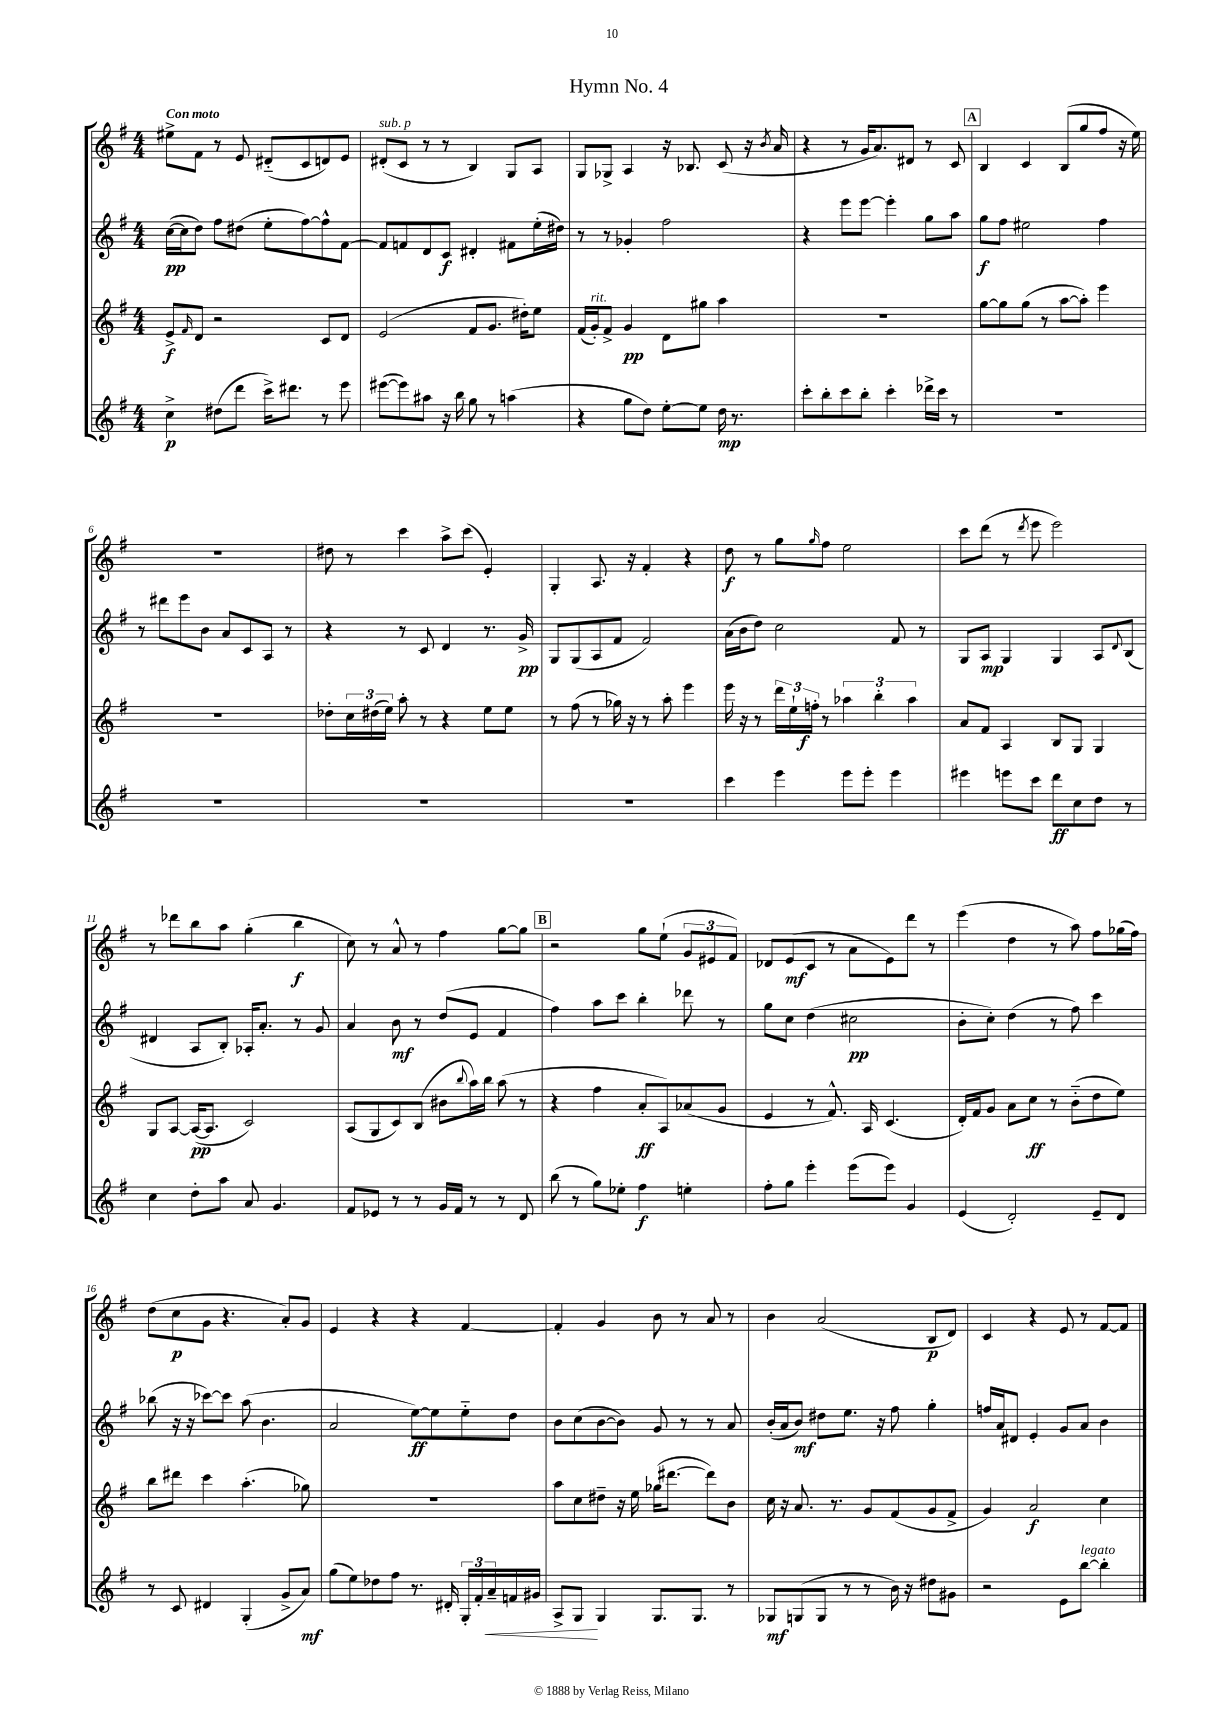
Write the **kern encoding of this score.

**kern	**kern	**kern	**kern
*staff4	*staff3	*staff2	*staff1
*clefG2	*clefG2	*clefG2	*clefG2
*k[f#]	*k[f#]	*k[f#]	*k[f#]
*M4/4	*M4/4	*M4/4	*M4/4
4cc^	8e^	([16cc	8ee#^
.	.	16cc]	.
.	16qqf#	.	.
.	8d	8dd)	8f#
(8dd#	2r	8ff#	8r
8ddd	.	(8dd#	8e
16ccc^)	.	8ee'	(8d#'~
8.ddd#	.	.	.
.	.	[8ff#)	8c
8r	8c	8ff#^^]	8d)
8eee	8d	[8f#	8e
=	=	=	=
([8eee#	(2e	8f#]	(8d#'
8eee#])	.	8f	8c
8aa#	.	8d	8r
16r	.	8c	8r
16bb	.	.	.
8gg	8f#	4d#'	4B)
8r	8.g	.	.
(4aa	.	8f#	8G
.	16dd#')	.	.
.	8ee	(16ee'	8A
.	.	16dd#)	.
=	=	=	=
4r	(16f#	8r	8G
.	16g')	.	.
.	8f#^	8r	8G-^
8gg	4g	4g-'	4A
8dd)	.	.	.
[8ee'	8d	2ff#	16r
.	.	.	8.B-
8ee]	8gg#	.	.
16dd	4aa	.	(8c
8.r	.	.	.
.	.	.	16r
.	.	.	8qb
.	.	.	16a
=	=	=	=
8ccc'	1r	4r	4r
8bb'	.	.	.
8ccc	.	8eee	8r
8bb'	.	[8eee	16g
.	.	.	8.a)
4ccc'	.	4eee']	.
.	.	.	8d#
16ddd-^	.	8gg	8r
16ccc	.	.	.
8r	.	8aa	8c
=	=	=	=
1r	[8gg	8gg	4B
.	8gg]	8ff#	.
.	(8gg	2ee#	4c
.	8r	.	.
.	[8aa	.	(8B
.	8aa'])	.	8gg
.	4eee	4ff#	8ff#
.	.	.	16r
.	.	.	16ee)
=	=	=	=
1r	1r	8r	1r
.	.	8ddd#	.
.	.	8eee	.
.	.	8b	.
.	.	8a	.
.	.	8c	.
.	.	8A	.
.	.	8r	.
=	=	=	=
1r	8dd-'	4r	8dd#
.	24cc	.	8r
.	(24dd#	.	.
.	24ee)	.	.
.	8aa'	8r	4ccc
.	8r	8c	.
.	4r	4d	8aa^
.	.	.	(8ccc
.	8ee	8.r	4e')
.	8ee	.	.
.	.	16g^	.
=	=	=	=
1r	8r	8G	4G'
.	(8ff#	(8G	.
.	8r	8A	8.A
.	16gg-)	8f#	.
.	16r	.	16r
.	8r	2f#)	4f#'
.	8aa'	.	.
.	4eee	.	4r
=	=	=	=
4ccc	16eee	(16a	8dd
.	16r	16b	.
.	8r	8dd)	8r
4eee	24ddd	2cc	8gg
.	24ee`	.	.
.	24ff'	.	.
.	.	.	16qqgg
.	8r	.	8ff#
8eee	6aa-	.	2ee
8eee'	.	.	.
.	6bb'	.	.
4eee	.	8f#	.
.	6aa-	.	.
.	.	8r	.
=	=	=	=
4eee#	8a	8G	8ccc
.	8f#	8A	(8ddd
8eee	4A	4G	8r
.	.	.	8qddd
8ccc	.	.	8eee
8ddd	8B	4G	2eee)
8cc	8G	.	.
8dd	4G	8A	.
.	.	8qqd	.
8r	.	(8B	.
=	=	=	=
4cc	8G	4d#	8r
.	[8A	.	8ddd-
8dd'	(16A_	8A	8bb
.	8.A]	.	.
8aa	.	8B')	8aa
8a	2c)	16A-'	(4gg'
.	.	8.a'	.
4.g	.	.	.
.	.	8r	4bb
.	.	8g	.
=	=	=	=
8f#	(8A	4a	8cc)
8e-	8G	.	8r
8r	8c)	8b	8a^^
8r	(8B	8r	8r
16g	8b#	(8dd	4ff#
16f#	.	.	.
.	8qqbb	.	.
8r	16aa)	8e	.
.	16bb	.	.
8r	(8aa	4f#	[8gg
8d	8r	.	8gg]
=	=	=	=
(8bb	4r	4ff#)	2r
8r	.	.	.
8gg)	4ff#	8aa	.
8ee-'	.	8ccc	.
4ff#	8a'	4bb'	8gg
.	8A)	.	(8ee`
4ee'	(8a-	8ddd-	12g
.	.	.	12e#
.	8g	8r	.
.	.	.	12f#)
=	=	=	=
8ff#'	4e	8gg	8d-
8gg	.	8cc	(8e
4eee'	8r	(4dd	8c
.	8.f#^^)	.	8r
(8eee	.	2cc#	8a
.	16A	.	.
8eee)	(4.c	.	8e)
4g	.	.	8ddd
.	.	.	8r
=	=	=	=
(4e	16d')	8b'	(4eee
.	16f#	.	.
.	8g	8cc')	.
2d')	8a	(4dd	4dd
.	8cc	.	.
.	8r	8r	8r
.	(8b'~	8ff#)	8aa)
8e~	8dd	4ccc	8ff#
8d	8ee)	.	(16gg-
.	.	.	16ff#)
=	=	=	=
8r	8bb	(8bb-	(8dd
8c	8ddd#	16r	8cc
.	.	16r	.
4d#	4ccc	[8ccc-)	8g
.	.	8ccc-]	4.r
(4G'	(4.aa'	(8aa	.
.	.	4.b	.
8g^	.	.	8a')
8a)	8gg-)	.	8g
=	=	=	=
(8gg	1r	2a	4e
8ee)	.	.	.
8dd-	.	.	4r
8ff#	.	.	.
8.r	.	[8ee)	4r
.	.	8ee]	.
16d#'	.	.	.
24G'	.	8ee'~	[4f#
24f#'	.	.	.
24a~	.	.	.
16f	.	8dd	.
16g#	.	.	.
=	=	=	=
8A^	8aa	8b	4f#']
8G	8cc	(8cc	.
4G	8dd#~	[8b	4g
.	16r	8b])	.
.	16ee	.	.
8.G	(16gg-	8g	8b
.	[8.ddd#	.	.
.	.	8r	8r
8.G	.	.	.
.	8ddd#])	8r	8a
8r	8b	8a	8r
=	=	=	=
8G-	16cc	(16b'	4b
.	16r	16a	.
(8G	8.a	8b)	.
8G	.	8dd#	(2a
.	8.r	.	.
8r	.	8.ee	.
8r	8g	.	.
.	.	16r	.
16b)	(8f#	8ff#	.
16r	.	.	.
8dd#	8g	4gg'	8B
8g#	8f#^	.	8d)
=	=	=	=
2r	4g)	16ff	4c
.	.	16a	.
.	.	8d#	.
.	2a	4e'	4r
8e	.	8g	8e
[8bb	.	8a	8r
4bb']	4cc	4b	[8f#
.	.	.	8f#]
==	==	==	==
*-	*-	*-	*-
